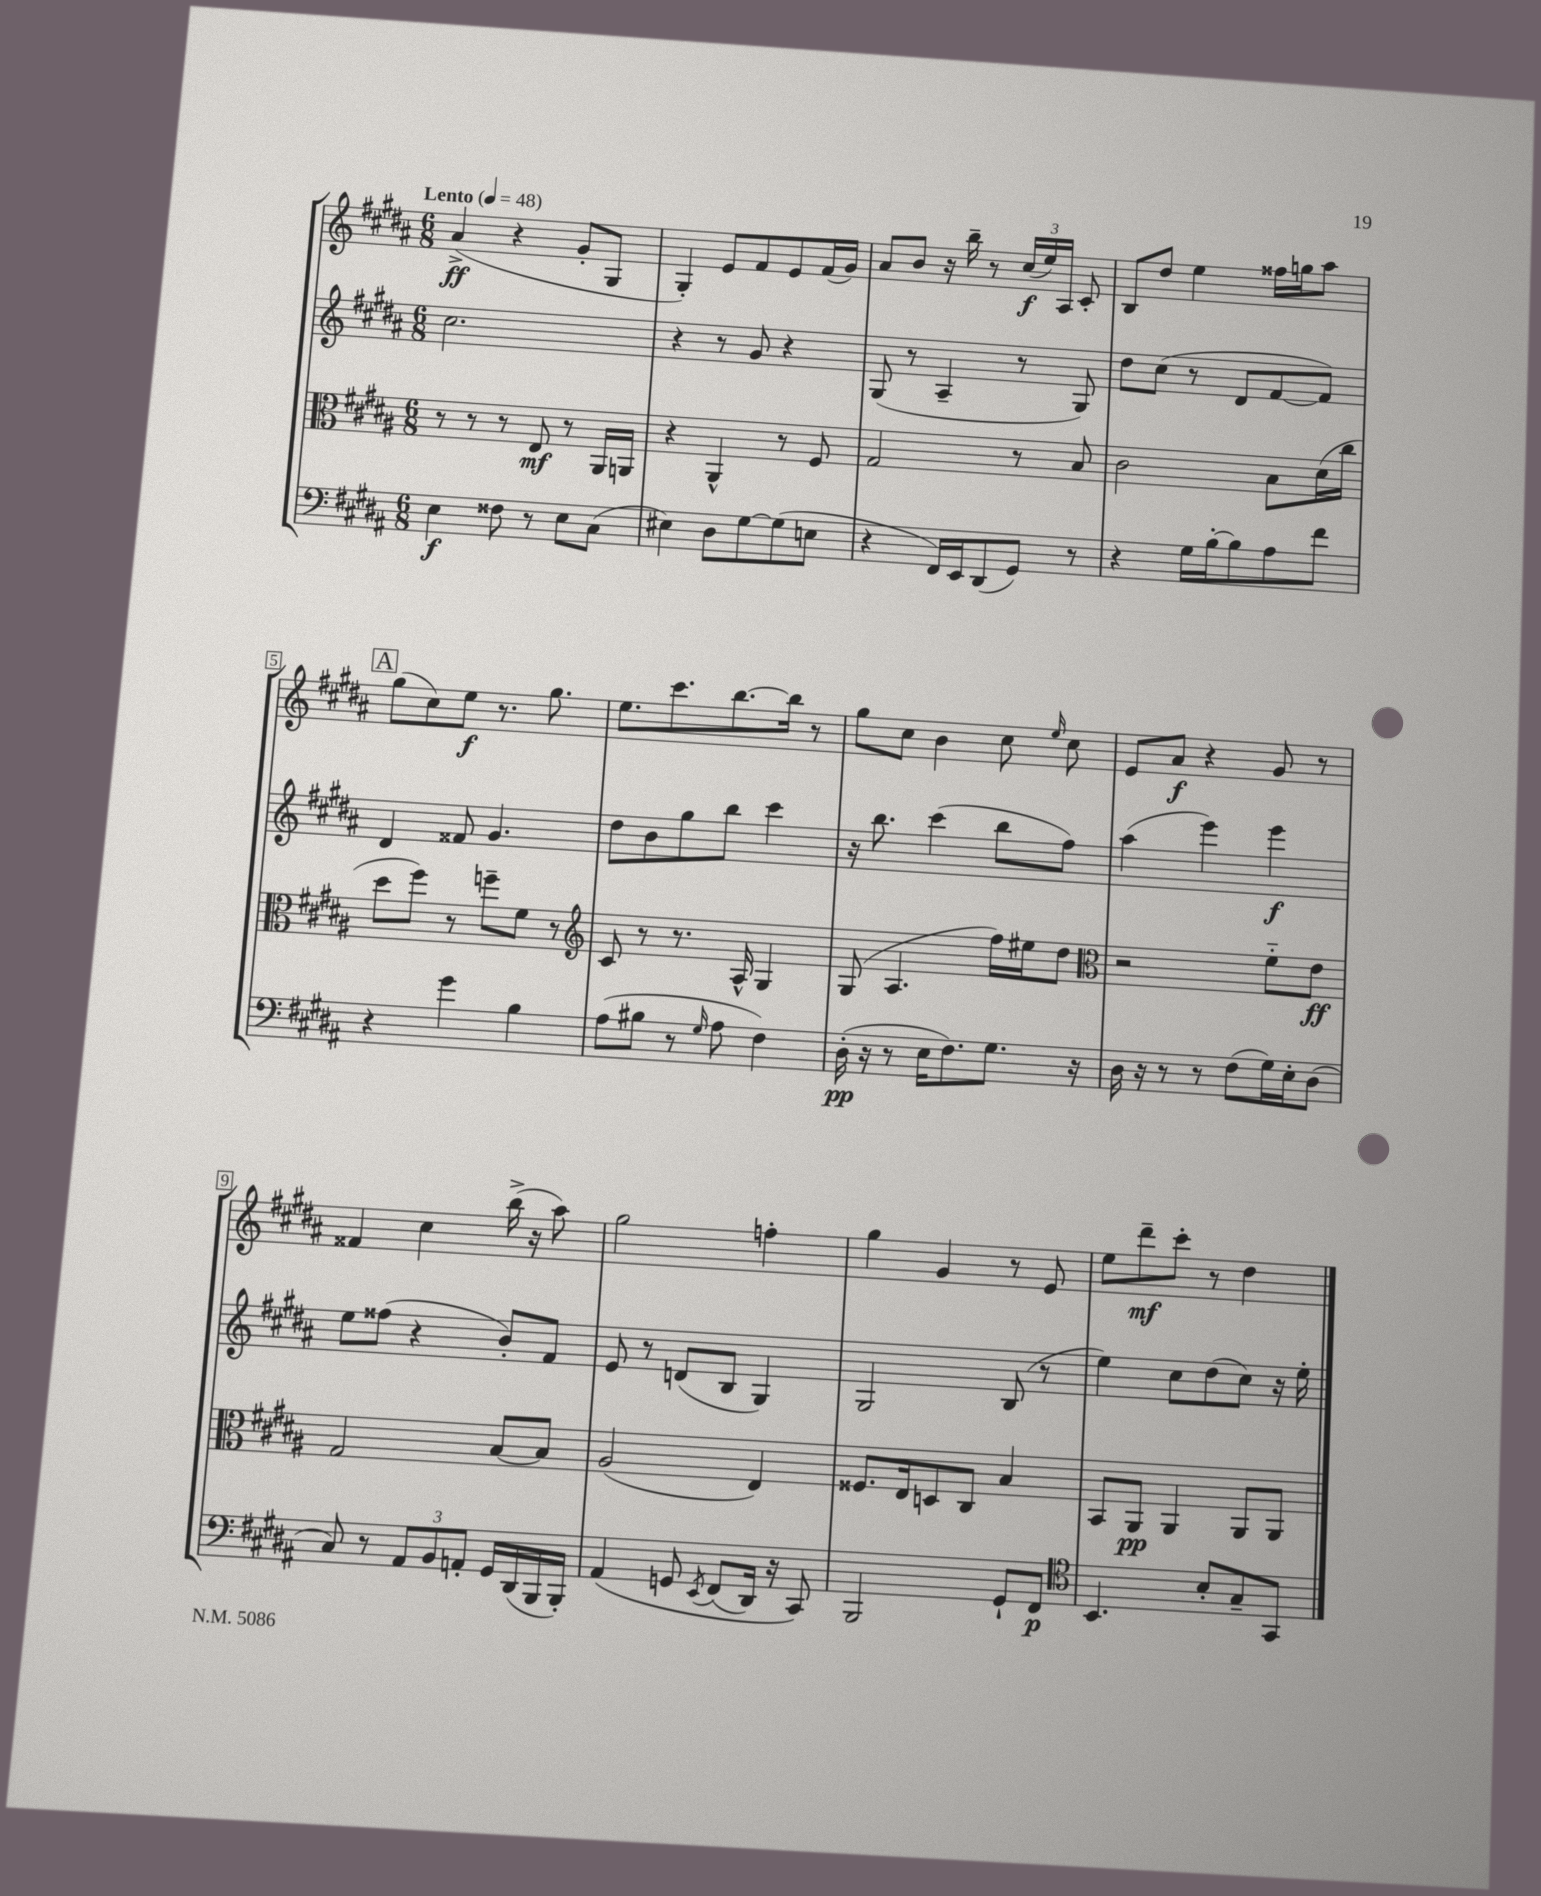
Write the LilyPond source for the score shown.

<<
\new StaffGroup <<
\new Staff = "s0" {
    \clef treble \key b \major \numericTimeSignature \time 6/8 \tempo "Lento" 4 = 48
    \autoBeamOff ais'4->\ff( r4 gis'8[-. gis8] |
    gis4-.) e'8[ fis'8 e'8 fis'16( gis'16]) |
    ais'8[ b'8] r16 b''16-- r8 \tuplet 3/2 { cis''16[\f( e''16) ais16] } cis'8-. |
    b8[ dis''8] e''4 fisis''16[ g''16 ais''8] |
    \mark \markup { \box "A" } gis''8[( cis''8) e''8]\f r8. gis''8. |
    e''8.[ cis'''8. b''8.~ b''16] r8 |
    gis''8[ cis''8] b'4 cis''8 \grace { e''16 } cis''8 |
    e'8[ ais'8]\f r4 gis'8 r8 |
    fisis'4 cis''4 b''16->( r16 ais''8) |
    gis''2 f''4-. |
    gis''4 gis'4 r8 e'8 |
    e''8[ dis'''8--\mf cis'''8]-. r8 dis''4 \bar "|." |
}
\new Staff = "s1" {
    \clef treble \key b \major \numericTimeSignature \time 6/8
    \autoBeamOff cis''2. |
    r4 r8 gis'8 r4 |
    gis8( r8 ais4-- r8 gis8) |
    dis''8[ cis''8]( r8 dis'8[ fis'8~ fis'8]) |
    \mark \markup { \box "A" } dis'4 fisis'8 gis'4. |
    dis''8[ b'8 gis''8 b''8] cis'''4 |
    r16 b''8. cis'''4( b''8[ fis''8]) |
    ais''4( e'''4) e'''4\f |
    e''8[ fisis''8]( r4 b'8[-.) fis'8] |
    e'8 r8 d'8[( b8] gis4) |
    gis2 b8( r8 |
    e''4) cis''8[ dis''8( cis''8]) r16 e''16-. \bar "|." |
}
\new Staff = "s2" {
    \clef alto \key b \major \numericTimeSignature \time 6/8
    \autoBeamOff r8 r8 r8 e8\mf r8 ais,16[ a,16] |
    r4 ais,4-^ r8 fis8 |
    gis2 r8 b8 |
    cis'2 b8[ dis'16( cis''16] |
    \mark \markup { \box "A" } dis''8[ fis''8]) r8 f''8[-- fis'8] r8 |
    \clef treble cis'8 r8 r8. ais16-^ gis4 |
    gis8( ais4. fis''16[) eis''16 dis''8] |
    \clef alto r2 fis'8[-_ e'8]\ff |
    gis2 b8[~ b8] |
    ais2( e4) |
    fisis8.[ e16 d8 cis8] b4 |
    b,8[ ais,8]\pp ais,4 ais,8[ ais,8] \bar "|." |
}
\new Staff = "s3" {
    \clef bass \key b \major \numericTimeSignature \time 6/8
    \autoBeamOff e4\f fisis8 r8 e8[ cis8]( |
    eis4) dis8[ gis8~ gis8( e8] |
    r4 fis,16[) e,16 dis,8( gis,8]) r8 |
    r4 gis16[ b16~-. b8 ais8 fis'8] |
    \mark \markup { \box "A" } r4 gis'4 b4 |
    ais8[( bis8] r8 \grace { gis16 } ais8 fis4) |
    dis16-.\pp( r16 r8 e16[ fis8.) gis8.] r16 |
    dis16 r16 r8 r8 fis8[( gis16) e16-. dis8]( |
    cis8) r8 \tuplet 3/2 { ais,8[ b,8 a,8]-. } gis,16[ dis,16( b,,16 b,,16]-.) |
    ais,4\( g,8 \acciaccatura { e,8 } fis,8[( dis,16]) r16 cis,8\) |
    b,,2 gis,8[-! fis,8]\p |
    \clef tenor b,4. b8[-. gis8-- gis,8] \bar "|." |
}
>>
>>
\layout { \context { \Score \override BarNumber.stencil = #(make-stencil-boxer 0.1 0.3 ly:text-interface::print) } }
